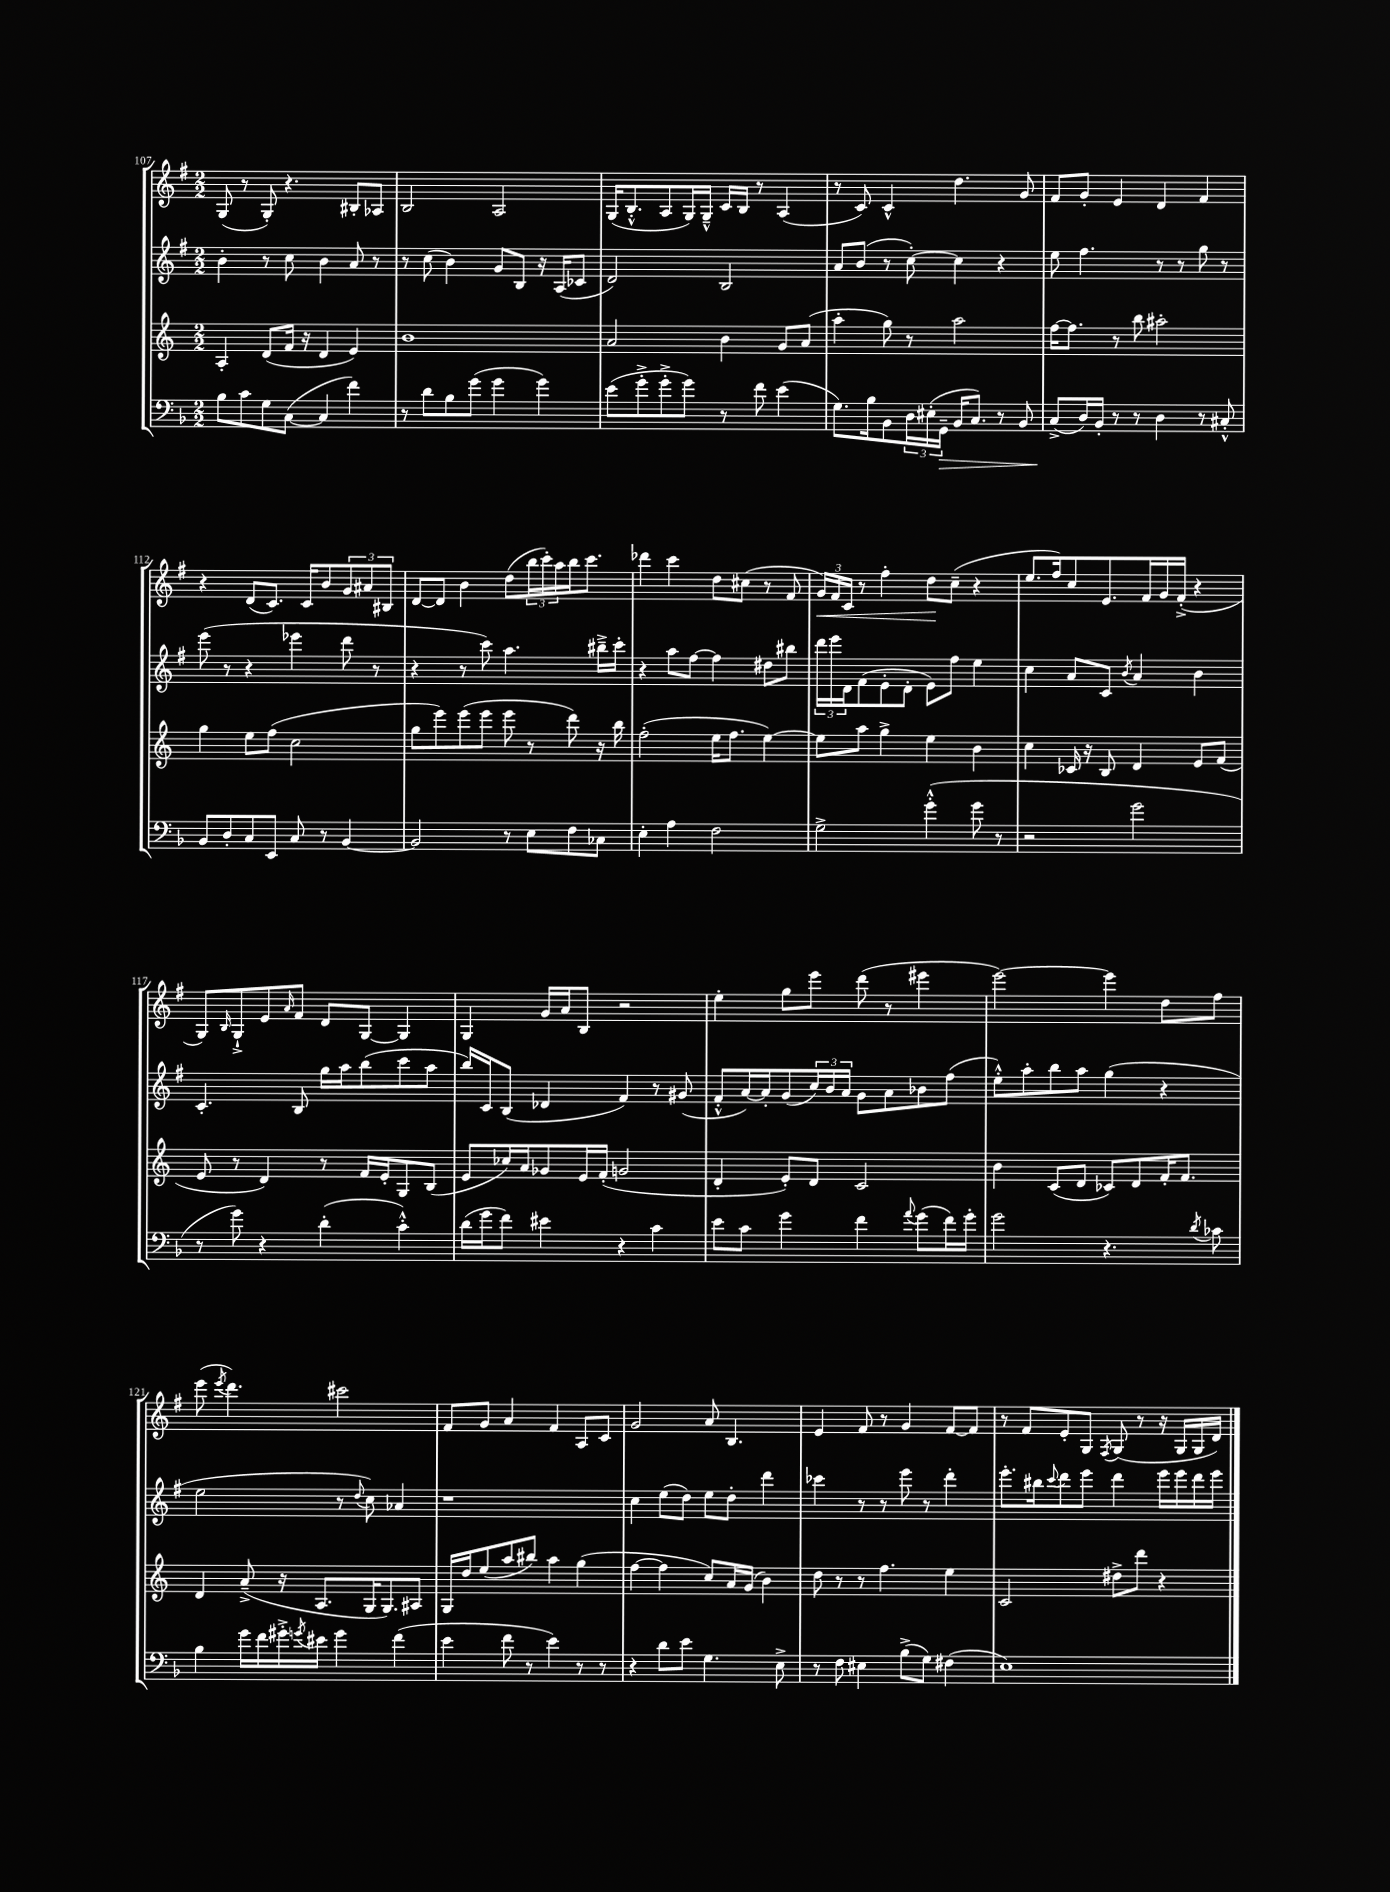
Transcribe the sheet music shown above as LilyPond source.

<<
\new StaffGroup <<
\new Staff = "s0" {
    \clef treble \key g \major \numericTimeSignature \time 2/2
    g8( r8 g8-.) r4. bis8-. aes8 |
    b2 a2 |
    g16( b8.-.-^ a8 g16) g16---^ c'16 b16 r8 a4( |
    r8 c'8) c'4-^ d''4. g'8 |
    fis'8 g'8-. e'4 d'4 fis'4 |
    r4 d'8( c'8.) c'16 b'8 \tuplet 3/2 { g'8 ais'8 bis8 } |
    d'8~ d'8 b'4 d''8( \tuplet 3/2 { b''16 c'''16-.) a''16 } b''16 c'''8. |
    des'''4 c'''4 d''8 cis''8( r8 fis'8 |
    \tuplet 3/2 { g'16\<) fis'16 c'16 } r8 fis''4-. d''8\! c''8--( r4 |
    e''8. fis''16) c''8 e'8. fis'16 g'16 fis'16-.->( r4 |
    g8) \grace { b16 } g8-!-> e'8 \grace { a'16 } fis'8 d'8 g8~ g4 |
    g4 g'16 a'16 b8 r2 |
    e''4-. g''8 e'''8 d'''8( r8 eis'''4 |
    e'''2~) e'''4 d''8 fis''8 |
    e'''8( \acciaccatura { e'''8 } d'''4.) cis'''2 |
    fis'8 g'8 a'4 fis'4 a8 c'8 |
    g'2 a'8 b4. |
    e'4 fis'8 r8 g'4 fis'8~ fis'8 |
    r8 fis'8 e'8-. g8 \acciaccatura { fis8 } g8( r8 r16 g16 g16 d'16) \bar "|." |
}
\new Staff = "s1" {
    \clef treble \key g \major \numericTimeSignature \time 2/2
    b'4-. r8 c''8 b'4 a'8 r8 |
    r8 c''8( b'4) g'8 b8 r16 a16( ces'8 |
    d'2) b2 |
    a'8 b'8( r8 c''8~-.) c''4 r4 |
    e''8 fis''4. r8 r8 g''8 r8 |
    e'''8( r8 r4 ees'''4 d'''8 r8 |
    r4 r8 c'''8) a''4. bis''16---> c'''16-. |
    r4 a''8 fis''8~ fis''4 dis''8 bis''8 |
    \tuplet 3/2 { d'''16 e'''16 d'16 } fis'8( e'8-. d'8-. e'8) fis''8 e''4 |
    c''4 a'8 c'8 \acciaccatura { b'8 } a'4 b'4 |
    c'4.-. b8 g''16 a''16 b''8( c'''8 a''8 |
    b''16) c'16 b8( des'4 fis'4) r8 gis'8( |
    fis'8-.-^ a'16~) a'16-. g'8( \tuplet 3/2 { c''16) b'16 a'16 } g'8 a'8 bes'8 fis''8( |
    e''8-.-^) a''8-. b''8 a''8 g''4( r4 |
    e''2 r8 \appoggiatura { d''8 } c''8) aes'4 |
    r1 |
    c''4 e''8( d''8) e''8 d''8-. d'''4 |
    ces'''4 r8 r8 e'''8 r8 d'''4-. |
    e'''8.-. bis''16 \appoggiatura { c'''8 } d'''8 e'''8 d'''4 e'''16 e'''16 d'''16 e'''16 \bar "|." |
}
\new Staff = "s2" {
    \clef treble \key c \major \numericTimeSignature \time 2/2
    a4-. d'8( f'16 r16 d'4 e'4) |
    b'1 |
    a'2 b'4 g'8 a'8( |
    a''4-. g''8) r8 a''2 |
    f''16~ f''8. r8 b''8 ais''2-. |
    g''4 e''8 f''8( c''2 |
    g''8 e'''8) e'''8( e'''8 e'''8 r8 d'''8) r16 b''16 |
    f''2-.( e''16 f''8. e''4~) |
    e''8 a''8 g''4-> e''4 b'4 |
    c''4 ces'16 r16 b8 d'4 e'8 f'8( |
    e'8 r8 d'4) r8 f'16 e'16-. g8 b8( |
    e'8 ces''16) a'16 ges'8 e'16 f'16-.( g'2 |
    d'4-. e'8-.) d'8 c'2 |
    b'4 c'8( d'8 ces'8) d'8 f'16-. f'8. |
    d'4 a'8--->( r16 a8. g16 g8.) ais8 |
    g16 d''16 e''8( a''8 bis''8) a''4 g''4( |
    f''4~ f''4 c''8) a'16 g'16( b'4) |
    d''8 r8 r8 f''4. e''4 |
    c'2 dis''8-> d'''8 r4 \bar "|." |
}
\new Staff = "s3" {
    \clef bass \key f \major \numericTimeSignature \time 2/2
    bes8 c'8 g8 c8~( c4 f'4) |
    r8 d'8 bes8 g'8( g'4 g'4) |
    e'8( g'8-.-> g'8-.-> g'8) r8 f'8 e'4( |
    g8.) bes16 bes,8 \tuplet 3/2 { d16 eis16-.( g,16--\> } bes,16 c8.) r8 bes,8 |
    c8->\!( d16) bes,16-. r8 r8 d4 r8 cis8-.-^ |
    bes,8 d8-. c8 e,8 c8 r8 bes,4~ |
    bes,2 r8 e8 f8 ces8 |
    e4-. a4 f2 |
    g2-> g'4-.-^( g'8 r8 |
    r2 g'2 |
    r8 g'8) r4 d'4-.( c'4-.-^) |
    d'16( g'16 f'8) eis'4 r4 c'4 |
    e'8 c'8 g'4 f'4 \appoggiatura { a'8 } g'8( f'16) g'16-. |
    g'2 r4. \acciaccatura { d'8 } ces'8 |
    bes4 g'16 f'16 gis'16-.-> \acciaccatura { g'8 } eis'16 g'4 f'4( |
    e'4 f'8 r8 e'4) r8 r8 |
    r4 d'8 e'8 g4. e8-> |
    r8 f8 eis4 bes8->( g8) fis4( |
    e1) \bar "|." |
}
>>
>>
\layout { \context { \Score currentBarNumber = #107 } }
